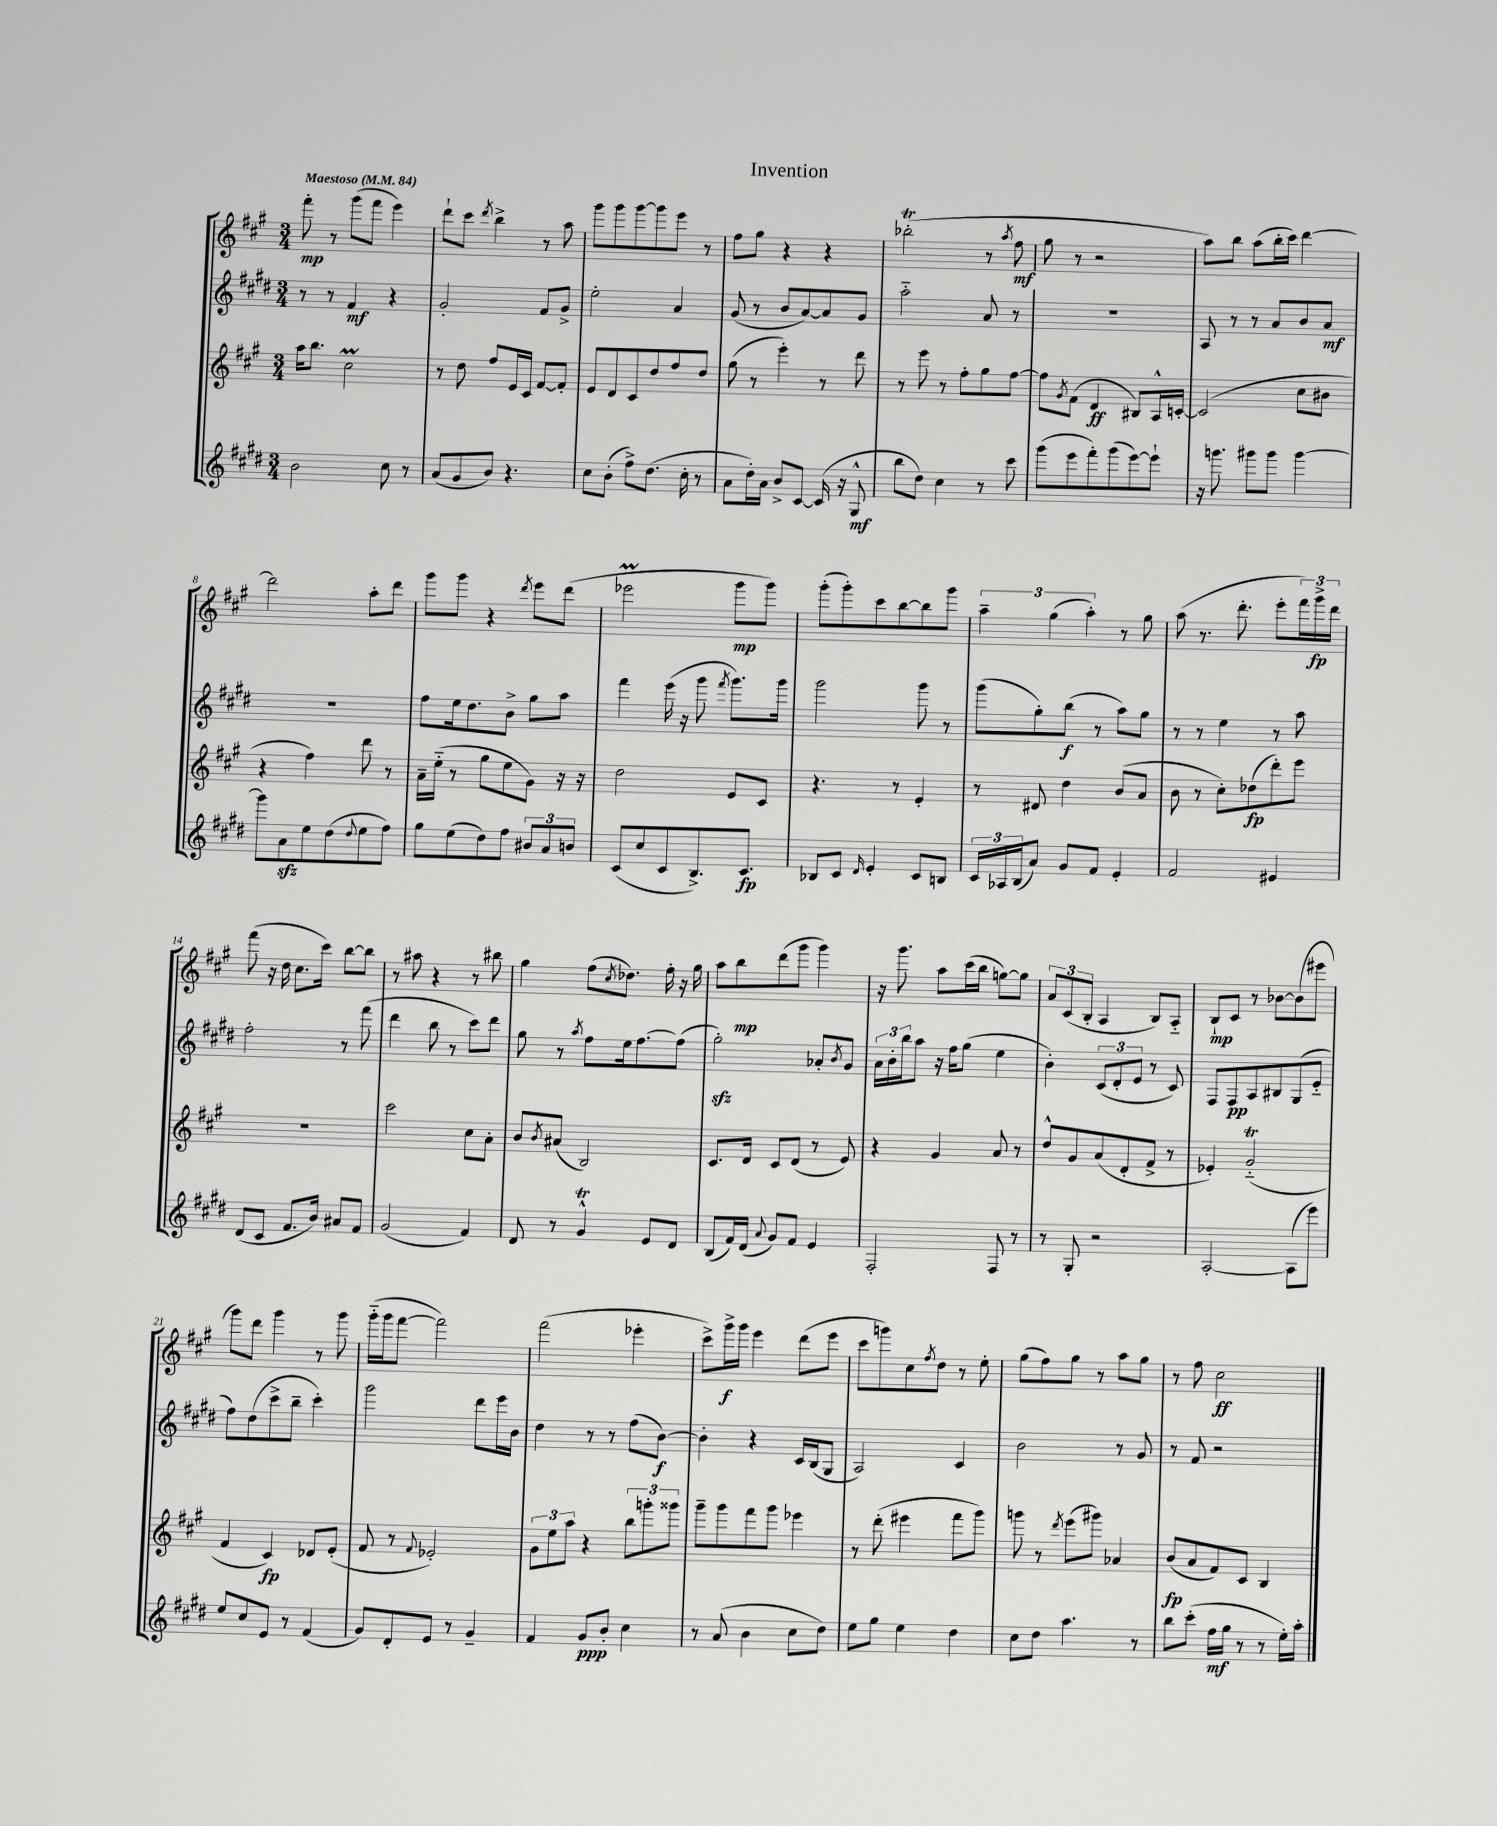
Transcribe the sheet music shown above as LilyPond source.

\header { title = "Invention" }
<<
\new StaffGroup <<
\new Staff = "s0" {
    \clef treble \key a \major \numericTimeSignature \time 3/4 \tempo "Maestoso" 4 = 84
    fis'''8-.\mp r8 gis'''8( fis'''8 e'''4) |
    d'''8-! cis'''8 \acciaccatura { d'''8 } b''4-> r8 a''8 |
    gis'''8 gis'''8 gis'''8~ gis'''8 e'''8 r8 |
    fis''8 gis''8 r4 r4 |
    bes''2-.\trill( r8 \acciaccatura { a''8 } fis''8\mf |
    gis''8 r8 r2 |
    a''8) b''8 a''8( b''16-. cis'''16) d'''4~ |
    d'''2 a''8-. d'''8 |
    gis'''8 gis'''8 r4 \acciaccatura { d'''8 } e'''8 d'''8( |
    ees'''2\prall gis'''8\mp gis'''8) |
    gis'''8-.( gis'''8-.) cis'''8 b''8~ b''8 gis'''8 |
    \tuplet 3/2 { a''4-- gis''4( a''4-.) } r8 gis''8 |
    a''8( r8. d'''8.-. e'''8-. \tuplet 3/2 { fis'''16) gis'''16->\fp d'''16 } |
    fis'''8( r16 d''16 cis''8. cis'''16) b''8~ b''8 |
    r8 ais''8 r4 r8 bis''8 |
    gis''4 fis''8( \acciaccatura { cis''8 } des''8.) fis''16-. r16 gis''16 |
    a''8 b''8\mp d'''8( gis'''8 gis'''4) |
    r16 gis'''8. a''8 cis'''16( b''16 g''8~) g''8 |
    \tuplet 3/2 { a'8 cis'8( b8-. } a4 b8) a8-_ |
    b8-!\mp cis'8 r8 bes'8~ bes'8( eis'''8 |
    gis'''8) d'''8 gis'''4 r8 gis'''8 |
    gis'''16-_( gis'''16 fis'''8~ fis'''2) |
    fis'''2( ees'''4-. |
    cis'''8->) gis'''16->\f gis'''16 e'''4 d'''8( e'''8 |
    cis'''8 g'''8) cis''8 \acciaccatura { fis''8 } d''8 r8 e''8-. |
    gis''8( fis''8) gis''8 r8 a''8 gis''8 |
    r8 fis''8 cis''2\ff \bar "|." |
}
\new Staff = "s1" {
    \clef treble \key e \major \numericTimeSignature \time 3/4
    r8 r8 fis'4\mf r4 |
    gis'2-. fis'8 gis'8-> |
    e''2-. a'4 |
    gis'8( r8 b'8 a'8~) a'8 gis'8 |
    a''2-_ a'8 r8 |
    R2. |
    a8 r8 r8 a'8 b'8 a'8\mf |
    R2. |
    fis''8 e''16 dis''8. b'8-> gis''8 a''8 |
    fis'''4 e'''16( r16 gis'''8 \acciaccatura { fis'''8 } gis'''8.) gis'''16 |
    gis'''2 gis'''8 r8 |
    gis'''8( gis''8-.) b''8\f( r8 a''8) gis''8 |
    r8 r8 e''4 r8 a''8 |
    fis''2-. r8 fis'''8( |
    dis'''4 b''8 r8 cis'''8) dis'''8 |
    gis''8 r8 \acciaccatura { a''8 } fis''8 e''16 fis''8.~ fis''8( |
    gis''2-.\sfz) aes'8-. \acciaccatura { b'8 } gis'8 |
    \tuplet 3/2 { a'16 b'16-. b''16 } a''8 r16 fis''16 gis''8( e''4 |
    b'4-.) \tuplet 3/2 { cis'8( dis'8-. e'8 } r8 cis'8) |
    fis8 fis8\pp a8 bis8 gis8( e'8-_ |
    fis''8) dis''8( cis'''8-> b''8-- cis'''4-.) |
    gis'''2 dis'''8 e'''16 b'16 |
    dis''4 r8 r8 fis''8( b'8~\f) |
    b'4-. r4 cis'16 b16( gis8 |
    a2) cis'4 |
    b'2 r8 gis'8 |
    r8 fis'8 r2 \bar "|." |
}
\new Staff = "s2" {
    \clef treble \key a \major \numericTimeSignature \time 3/4
    a''16 b''8. cis''2\prall |
    r8 d''8 fis''8 e'16 cis'16 fis'8~ fis'8-. |
    e'8 d'8 cis'8 d''8 fis''8 d''8 |
    gis''8( r8 e'''4-.) r8 d'''8 |
    r8 e'''8 r8 fis''8-. gis''8 fis''8~ |
    fis''8 \acciaccatura { gis'8 } fis'8( d'4\ff bis8) a16-^ c'16~-. |
    c'2( cis''8 bis'8 |
    r4 fis''4) d'''8 r8 |
    a'16-- e''16-_( r8 gis''8 e''8 gis'8) r16 r16 |
    d''2 e'8 cis'8 |
    r4. r8 e'4-. |
    r8 dis'8 d''4 b'8( a'8 |
    b'8 r8 cis''8-.) des''8\fp( d'''8-.) e'''8 |
    R2. |
    cis'''2 cis''8 a'8-. |
    b'8 \acciaccatura { b'8 } ais'8( b2) |
    cis'8. d'16 cis'8 d'8( r8 e'8) |
    r4 gis'4 a'8 r8 |
    d''8-^ gis'8 a'8( d'8-. fis'8-> r8 |
    ees'4-.) gis'2-_\trill( |
    fis'4 cis'4\fp) des'8 e'8-.( |
    fis'8 r8 \appoggiatura { fis'8 } ees'2-.) |
    \tuplet 3/2 { gis'8 e''8 a''8 } r4 \tuplet 3/2 { b''8 g'''8-. gisis'''8 } |
    gis'''8-- gis'''8 fis'''8 gis'''8 ees'''4 |
    r8 d'''8-.( eis'''4 fis'''8 gis'''8) |
    g'''8 r8 \acciaccatura { d'''8 } e'''8( gis'''8) aes'4 |
    b'8\fp( a'8 fis'8) cis'8 b4 \bar "|." |
}
\new Staff = "s3" {
    \clef treble \key e \major \numericTimeSignature \time 3/4
    b'2 cis''8 r8 |
    a'8( gis'8 b'8) r4. |
    cis''8 b'8-.( fis''8->) dis''8.( cis''16-. r8 |
    a'8 dis''16-.) a'16 b'8-> cis'8~ cis'16( r16 gis8-^\mf |
    b''8 dis''8) cis''4 r8 cis'''8 |
    gis'''8( e'''8 fis'''8-.) gis'''8( e'''8~) e'''8-! |
    r16 g'''8. gis'''8 gis'''8 gis'''4~ |
    gis'''8 a'8\sfz e''8 dis''8( \appoggiatura { dis''8 } e''8 fis''8) |
    gis''8 e''8( dis''8) fis''8 \tuplet 3/2 { bis'8 a'8 b'8 } |
    cis'8( cis''8 cis'8 b8.->) cis'8.\fp |
    bes8 cis'8 \grace { dis'16 } e'4-. cis'8 b8 |
    \tuplet 3/2 { cis'16 aes16 b16( } a'8) gis'8 fis'8 e'4-. |
    fis'2 eis'4 |
    dis'8( cis'8 fis'8. b'16) ais'8 fis'8 |
    gis'2( fis'4) |
    dis'8 r8 gis'4-^\trill e'8 dis'8 |
    b8( fis'16) dis'16( \appoggiatura { a'8 } gis'8) fis'8 e'4 |
    fis2-. fis8 r8 |
    r8 gis8-. r2 |
    a2~-. a8( e'''8) |
    e''8 cis''8 e'8 r8 fis'4( |
    gis'8) dis'8-. e'8 r8 gis'4-- |
    fis'4 gis'8\ppp b'8-. cis''4 |
    r8 a'8( b'4 cis''8 dis''8) |
    e''8 gis''8 e''4 dis''4 |
    cis''8 dis''8 a''4. r8 |
    b''8 cis'''8-.( fis''16\mf gis''16 r8 r8 e''16-.) a''16-. \bar "|." |
}
>>
>>
